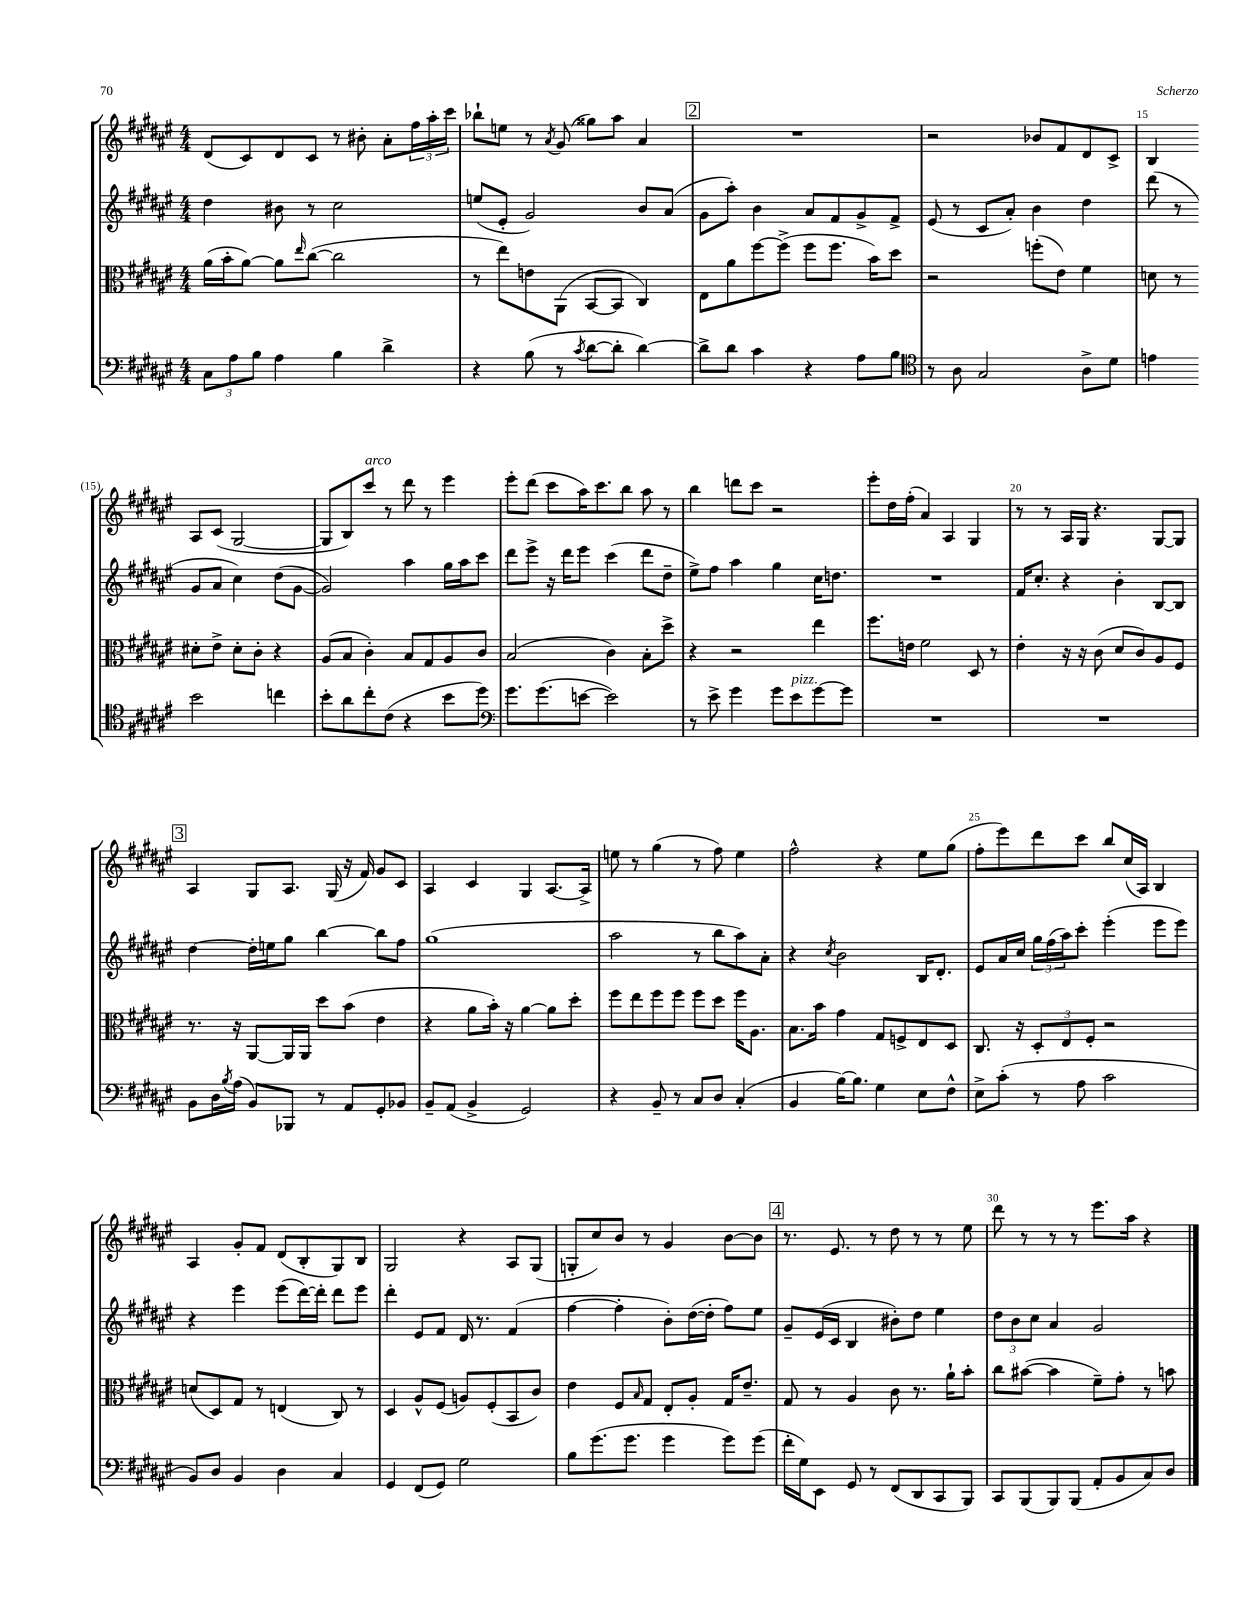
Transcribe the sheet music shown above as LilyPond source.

<<
\new StaffGroup <<
\new Staff = "s0" {
    \clef treble \key fis \major \numericTimeSignature \time 4/4
    dis'8( cis'8) dis'8 cis'8 r8 bis'8-. ais'8-. \tuplet 3/2 { fis''16 ais''16-. cis'''16 } |
    bes''8-! e''8 r8 \acciaccatura { ais'8 } gis'8( gisis''8) ais''8 ais'4 |
    \mark \markup { \box "2" } R1 |
    r2 bes'8 fis'8 dis'8 cis'8-> |
    b4 ais8 cis'8( gis2~ |
    gis8 b8) cis'''8^\markup { \italic "arco" } r8 dis'''8 r8 eis'''4 |
    eis'''8-. dis'''8( cis'''8 ais''16) cis'''8. b''8 ais''8 r8 |
    b''4 d'''8 cis'''8 r2 |
    eis'''8-. dis''16 fis''16-.( ais'4) ais4 gis4 |
    r8 r8 ais16 gis16 r4. gis8~ gis8 |
    \mark \markup { \box "3" } ais4 gis8 ais8. gis16( r16 fis'16) gis'8 cis'8 |
    ais4 cis'4 gis4 ais8.~ ais16-> |
    e''8 r8 gis''4( r8 fis''8) e''4 |
    fis''2-^ r4 eis''8 gis''8( |
    fis''8-. eis'''8) dis'''8 cis'''8 b''8 cis''16( ais16) b4 |
    ais4 gis'8-. fis'8 dis'8( b8-. gis8) b8 |
    gis2 r4 ais8 gis8( |
    g8-. cis''8) b'8 r8 gis'4 b'8~ b'8 |
    \mark \markup { \box "4" } r8. eis'8. r8 dis''8 r8 r8 eis''8 |
    dis'''8 r8 r8 r8 eis'''8. ais''16 r4 \bar "|." |
}
\new Staff = "s1" {
    \clef treble \key fis \major \numericTimeSignature \time 4/4
    dis''4 bis'8 r8 cis''2 |
    e''8( eis'8-. gis'2) b'8 ais'8( |
    \mark \markup { \box "2" } gis'8 ais''8-.) b'4 ais'8 fis'8 gis'8-> fis'8-> |
    eis'8( r8 cis'8 ais'8-.) b'4 dis''4 |
    dis'''8( r8 gis'8 ais'8 cis''4) dis''8( gis'8~ |
    gis'2) ais''4 gis''16 ais''16 cis'''8 |
    dis'''8 eis'''8-> r16 dis'''16 eis'''8 cis'''4( dis'''8 dis''8-- |
    eis''8->) fis''8 ais''4 gis''4 cis''16 d''8. |
    R1 |
    fis'16 cis''8.-. r4 b'4-. b8~ b8 |
    \mark \markup { \box "3" } dis''4~ dis''16-. e''16 gis''8 b''4~ b''8 fis''8 |
    gis''1( |
    ais''2 r8 b''8 ais''8) ais'8-. |
    r4 \acciaccatura { cis''8 } b'2 b16 dis'8.-. |
    eis'8 ais'16 cis''16 \tuplet 3/2 { gis''16 fis''16( ais''16) } cis'''8-. eis'''4-.( eis'''8 eis'''8) |
    r4 eis'''4 eis'''8( dis'''16~) dis'''16-. dis'''8 eis'''8 |
    dis'''4-. eis'8 fis'8 dis'16 r8. fis'4( |
    fis''4~ fis''4-. b'8-.) dis''16~( dis''16-. fis''8) eis''8 |
    \mark \markup { \box "4" } gis'8-- eis'16( cis'16 b4 bis'8-.) dis''8 eis''4 |
    \tuplet 3/2 { dis''8 b'8 cis''8 } ais'4 gis'2 \bar "|." |
}
\new Staff = "s2" {
    \clef alto \key fis \major \numericTimeSignature \time 4/4
    ais'16( b'16-. ais'8~) ais'8 \grace { eis''16 } cis''8~( cis''2 |
    r8 eis''8) e'8 ais,8( b,8~ b,8 cis4) |
    \mark \markup { \box "2" } eis8 ais'8 fis''8~ fis''8->( fis''8 fis''8. b'16) dis''8 |
    r2 f''8-.( eis'8) fis'4 |
    d'8 r8 dis'8-. eis'8-> dis'8-. cis'8-. r4 |
    ais8( b8 cis'4-.) b8 gis8 ais8 cis'8 |
    b2( cis'4) b8-. dis''8-> |
    r4 r2 eis''4 |
    fis''8. e'16 fis'2 dis8 r8 |
    eis'4-. r16 r16 cis'8( dis'8 cis'8) ais8 fis8 |
    \mark \markup { \box "3" } r8. r16 ais,8~ ais,16 ais,16 dis''8 b'8( eis'4 |
    r4 ais'8 b'16-.) r16 ais'4~ ais'8 dis''8-. |
    fis''8 eis''8 fis''8 fis''8 fis''8 dis''8 fis''16 ais8. |
    b8. b'16 gis'4 gis8 f8-> eis8 dis8 |
    cis8. r16 \tuplet 3/2 { dis8-. eis8 fis8-. } r2 |
    d'8( dis8) gis8 r8 e4( cis8) r8 |
    dis4 ais8-^ fis8( a8) fis8-.( b,8 cis'8) |
    eis'4 fis8 \grace { b16 } gis8 eis8-. ais8-. gis16 eis'8.-- |
    \mark \markup { \box "4" } gis8 r8 ais4 cis'8 r8. ais'16-! b'8-. |
    cis''8 bis'8~( bis'4 fis'8--) gis'8-. r8 b'8 \bar "|." |
}
\new Staff = "s3" {
    \clef bass \key fis \major \numericTimeSignature \time 4/4
    \tuplet 3/2 { cis8 ais8 b8 } ais4 b4 dis'4-> |
    r4 b8( r8 \acciaccatura { cis'8 } dis'8~ dis'8-. dis'4~) |
    \mark \markup { \box "2" } dis'8-> dis'8 cis'4 r4 ais8 b8 |
    \clef tenor r8 ais8 gis2 ais8-> dis'8 |
    e'4 b'2 c''4 |
    b'8-. ais'8 cis''8-. cis'8( r4 b'8 dis''8) |
    \clef bass gis'8. gis'8.( e'8~ e'2) |
    r8 eis'8-> gis'4 gis'8 eis'8^\markup { \italic "pizz." } gis'8~ gis'8 |
    R1 |
    R1 |
    \mark \markup { \box "3" } b,8 dis16 \acciaccatura { b8 } ais16( b,8) bes,,8 r8 ais,8 gis,8-. bes,8 |
    b,8-- ais,8( b,4-> gis,2) |
    r4 b,8-- r8 cis8 dis8 cis4-.( |
    b,4 b16~) b8. gis4 eis8 fis8-^ |
    eis8-> cis'8-.( r8 ais8 cis'2 |
    b,8) dis8 b,4 dis4 cis4 |
    gis,4 fis,8( gis,8) gis2 |
    b8 gis'8.( gis'8. gis'4 gis'8) gis'8( |
    \mark \markup { \box "4" } fis'16-. gis16) eis,8 gis,8 r8 fis,8( dis,8 cis,8 b,,8) |
    cis,8 b,,8( b,,8) b,,8( ais,8-. b,8 cis8) dis8 \bar "|." |
}
>>
>>
\layout { \context { \Score currentBarNumber = #11 \override BarNumber.break-visibility = ##(#f #t #t) barNumberVisibility = #(every-nth-bar-number-visible 5) } }
